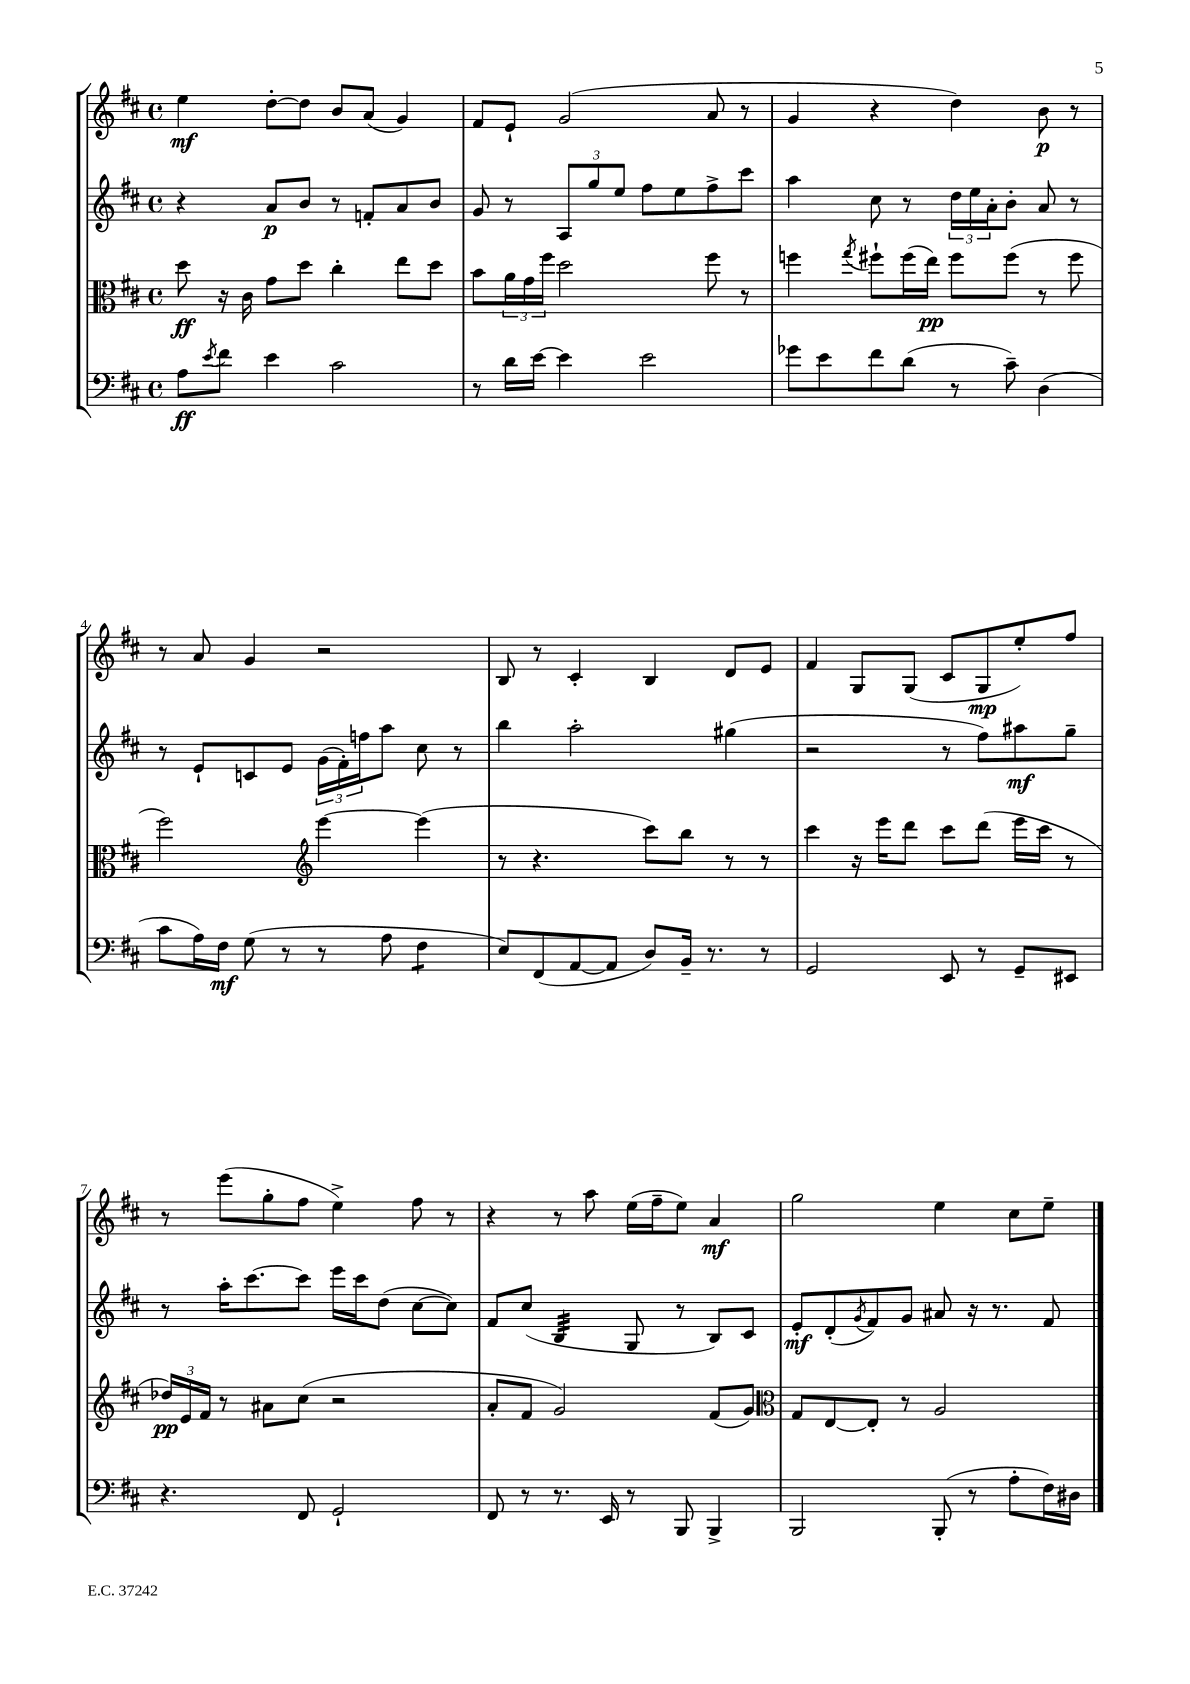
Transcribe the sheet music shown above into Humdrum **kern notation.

**kern	**kern	**kern	**kern
*staff4	*staff3	*staff2	*staff1
*clefF4	*clefC3	*clefG2	*clefG2
*k[f#c#]	*k[f#c#]	*k[f#c#]	*k[f#c#]
*M4/4	*M4/4	*M4/4	*M4/4
*met(c)	*met(c)	*met(c)	*met(c)
8A	8dd	4r	4ee
8qe	.	.	.
8f#	16r	.	.
.	16c#	.	.
4e	8g	8a	[8dd'
.	8dd	8b	8dd]
2c#	4cc#'	8r	8b
.	.	8f'	(8a
.	8ee	8a	4g)
.	8dd	8b	.
=	=	=	=
8r	8b	8g	8f#
16d	24a	8r	8e`
.	24g	.	.
[16e	.	.	.
.	24ff#	.	.
4e]	2dd	12A	(2g
.	.	12gg	.
.	.	12ee	.
2e	.	8ff#	.
.	.	8ee	.
.	8ff#	8ff#^	8a
.	8r	8ccc#	8r
=	=	=	=
8g-	4ff	4aa	4g
8e	.	.	.
.	8qgg	.	.
8f#	8ff#`	8cc#	4r
(8d	(16ff#	8r	.
.	16ee)	.	.
8r	8ff#	24dd	4dd)
.	.	24ee	.
.	.	24a'	.
8c#~)	(8ff#	8b'	.
(4D	8r	8a	8b
.	8ff#	8r	8r
=	=	=	=
8c#	2ff#)	8r	8r
16A)	.	8e`	8a
16F#	.	.	.
(8G	.	8c	4g
8r	.	8e	.
*	*clefG2	*	*
8r	[4eee	(24g	2r
.	.	24f#')	.
.	.	24ff	.
8A	.	8aa	.
4F#	(4eee]	8cc#	.
.	.	8r	.
=	=	=	=
8E)	8r	4bb	8B
(8FF#	4.r	.	8r
[8AA	.	2aa'	4c#'
8AA]	.	.	.
8D)	8ccc#)	.	4B
16BB~	8bb	.	.
8.r	.	.	.
.	8r	(4gg#	8d
8r	8r	.	8e
=	=	=	=
2GG	4ccc#	2r	4f#
.	16r	.	8G
.	16eee	.	.
.	8ddd	.	(8G
8EE	8ccc#	8r	8c#
8r	(8ddd	8ff#)	8G
8GG~	16eee	8aa#	8ee')
.	16ccc#	.	.
8EE#	8r	8gg~	8ff#
=	=	=	=
4.r	24dd-)	8r	8r
.	24e	.	.
.	24f#	.	.
.	8r	16aa'	(8eee
.	.	[8.ccc#	.
.	8a#	.	8gg'
8FF#	(8cc#	8ccc#]	8ff#
2GG`	2r	16eee	4ee^)
.	.	16ccc#	.
.	.	(8dd	.
.	.	[8cc#	8ff#
.	.	8cc#])	8r
=	=	=	=
8FF#	8a'	8f#	4r
8r	8f#	(8cc#	.
8.r	2g)	4B	8r
.	.	.	8aa
16EE	.	.	.
8r	.	8G	(16ee
.	.	.	16ff#~
8BBB	.	8r	8ee)
4BBB^	(8f#	8B)	4a
.	8g)	8c#	.
=	=	=	=
*	*clefC3	*	*
2BBB	8G	8e'	2gg
.	[8E	(8d'	.
.	.	8qg	.
.	8E']	8f#)	.
.	8r	8g	.
(8BBB'	2A	8a#	4ee
8r	.	16r	.
.	.	8.r	.
8A'	.	.	8cc#
16F#)	.	8f#	8ee~
16D#	.	.	.
==	==	==	==
*-	*-	*-	*-
